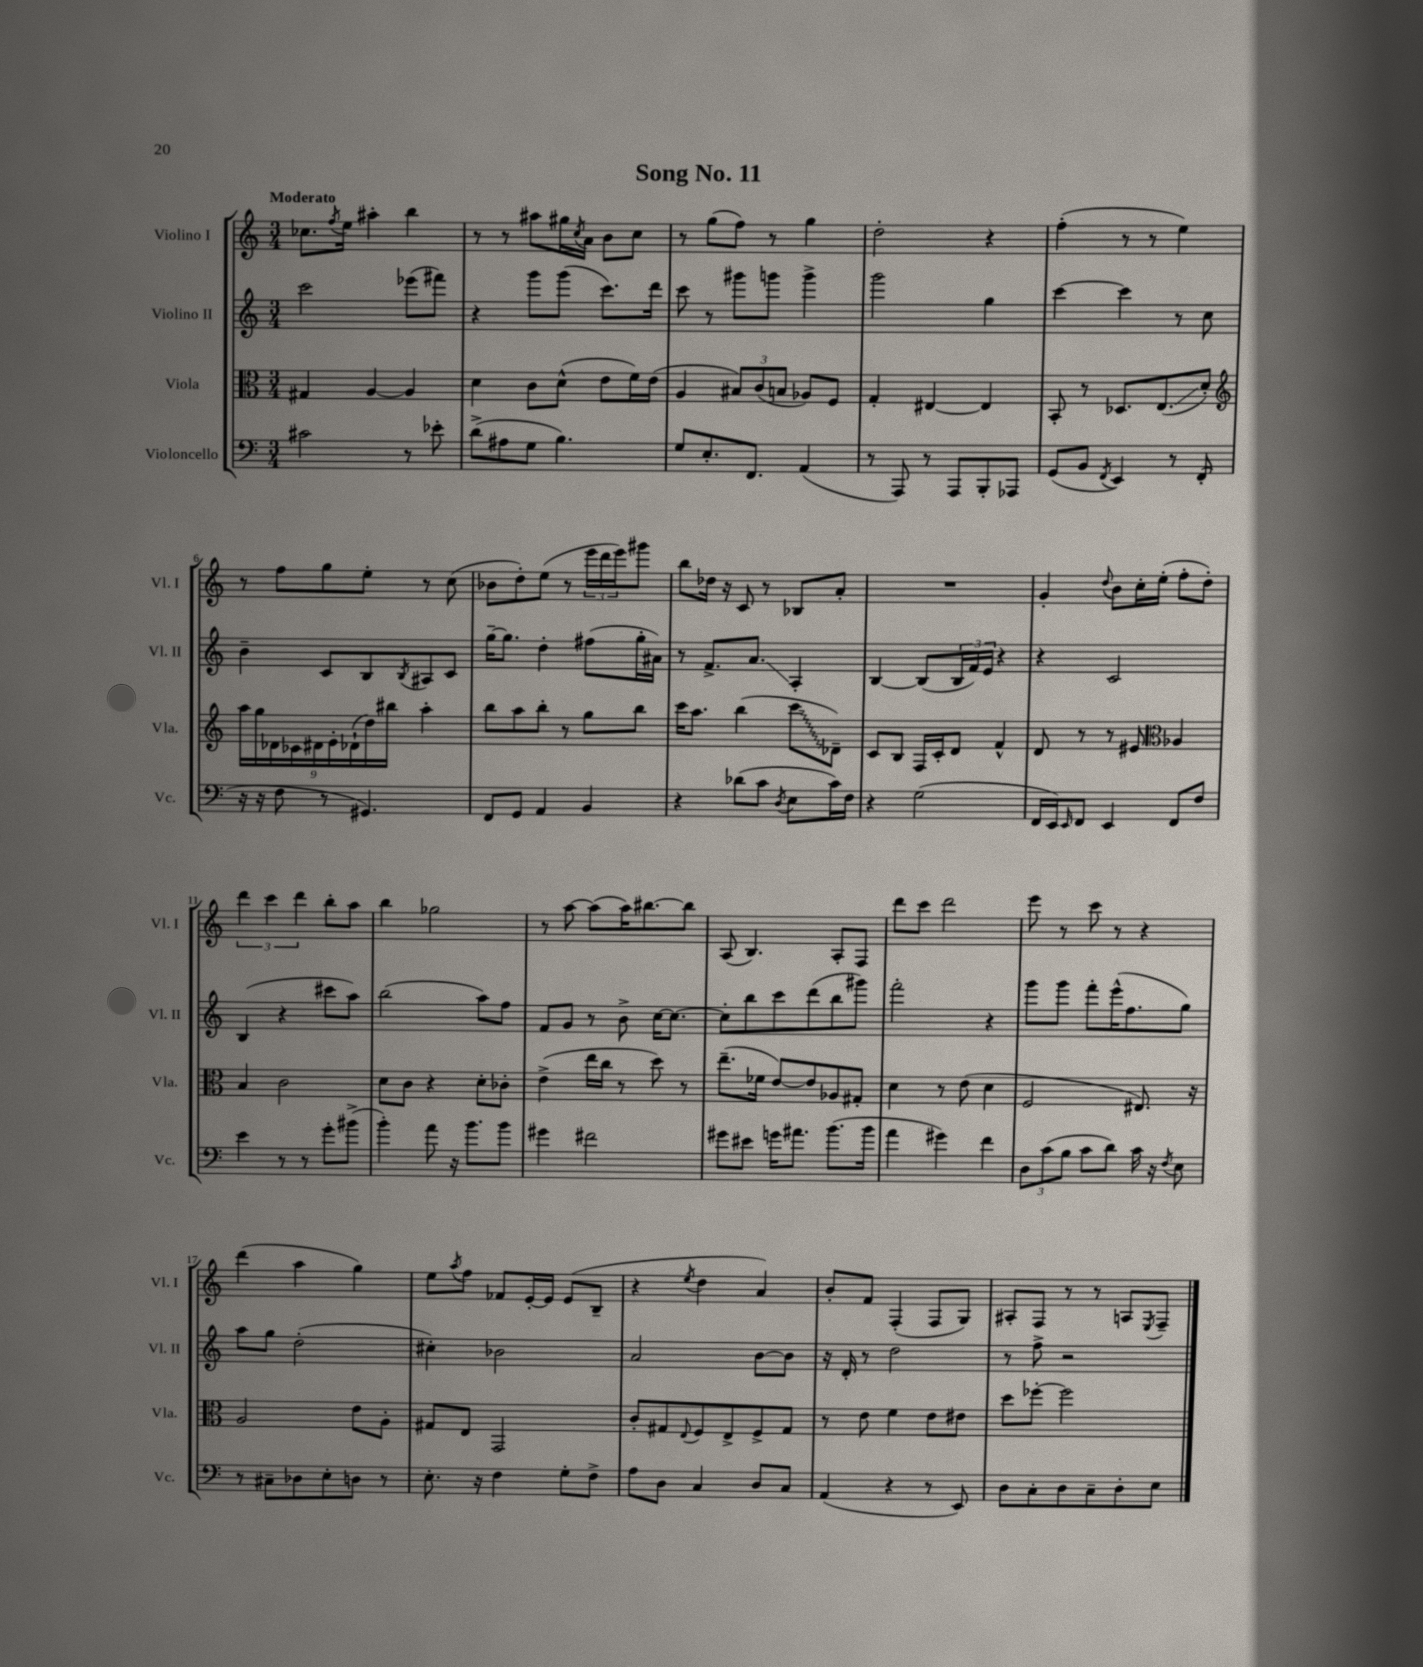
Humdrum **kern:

**kern	**kern	**kern	**kern
*staff4	*staff3	*staff2	*staff1
*clefF4	*clefC3	*clefG2	*clefG2
*k[]	*k[]	*k[]	*k[]
*M3/4	*M3/4	*M3/4	*M3/4
2c#	4G#	2ccc	8.cc-
.	.	.	8qff
.	.	.	16ee
.	[4A	.	4aa#'
8r	4A]	(8eee-	4bb
8e-'	.	8fff#)	.
=	=	=	=
(8d^	4d	4r	8r
8A#	.	.	8r
8G	8c	8ggg	8aa#
4.B)	(8d^^	(8ggg	16gg#
.	.	.	8qcc
.	.	.	16a
.	8e	8.ccc)	8b
.	16f)	.	8cc
.	(16e	16ddd	.
=	=	=	=
8G	4A	8ccc	8r
8.E'	.	8r	(8gg
.	12B#)	8ggg#	8ff)
8.FF	.	.	.
.	(12c	.	.
.	.	8ggg	8r
.	12B	.	.
(4AA	8A-)	4ggg^	4gg
.	8F	.	.
=	=	=	=
8r	4G'	2ggg	2dd'
8AAA)	.	.	.
8r	[4E#	.	.
8AAA	.	.	.
8BBB'	4E#]	4gg	4r
8AAA-	.	.	.
=	=	=	=
(8GG	8BB'	[4ccc	(4ff'
8BB	8r	.	.
8qFF	.	.	.
4EE)	8.D-	4ccc]	8r
.	.	.	8r
.	(8.E	.	.
8r	.	8r	4ee)
(8FF'	8d')	8cc	.
=	=	=	=
*	*clefG2	*	*
16r	18aa	4b~	8r
.	18gg	.	.
16r	.	.	.
.	18d-	.	.
8F	.	.	8ff
.	18c-	.	.
.	18d#	.	.
8r	.	8c	8gg
.	18e'	.	.
.	(18d-`	.	.
4.GG#)	.	8B	8ee'
.	18dd)	.	.
.	18bb#	.	.
.	.	8qB	.
.	4aa'	8A#	8r
.	.	8c	(8cc
=	=	=	=
8FF	8bb	[16gg~	8b-
.	.	8.gg]	.
8GG	8aa	.	8dd')
4AA	8bb'	4dd'	(8ee
.	8r	.	8r
4BB	8gg	(8ff#	24eee
.	.	.	24ddd
.	.	.	24eee)
.	8bb	16gg'	8ggg#
.	.	16a#)	.
=	=	=	=
4r	16ccc	8r	8bb
.	8.aa	.	.
.	.	8.f^	16dd-
.	.	.	16r
(8d-	(4bb	.	8c
.	.	8.a	.
8c	.	.	8r
8qD	.	.	.
8E	8ccc	4A'	8B-
16c)	8d-~)	.	8a'
16F	.	.	.
=	=	=	=
4r	8c	[4B	2.r
.	8B	.	.
(2G	16F	(8B]	.
.	16c'	.	.
.	8d	24B	.
.	.	24f)	.
.	.	24e	.
.	4f^^	4r	.
=	=	=	=
16FF	8d	4r	4g'
16EE)	.	.	.
16qqEE	.	.	.
8FF	8r	.	.
.	.	.	8qqdd
4EE	8r	2c	8b
.	8e#	.	16cc'
.	.	.	(16ee'
*	*clefC3	*	*
8FF	4A-	.	8ff'
8F	.	.	8dd')
=	=	=	=
4e	4B	(4B	6ddd
.	.	.	6ccc
8r	2c	4r	.
.	.	.	6ddd
8r	.	.	.
8g'	.	8ccc#	8bb'
(8b#^	.	8aa)	8aa
=	=	=	=
4b')	8d	(2bb	4bb
.	8c	.	.
8a	4r	.	2gg-
16r	.	.	.
8.b	.	.	.
.	8d'	8aa)	.
8b	8c-'	8ff	.
=	=	=	=
4g#	(4e^	8f	8r
.	.	8g	[8aa
2f#	16ee	8r	(8aa]
.	16cc	.	.
.	8r	8b^	16aa)
.	.	.	[8.bb#
.	8dd)	[16cc	.
.	.	8.cc_	.
.	8r	.	8bb#]
=	=	=	=
8g#	(8.ee~	8cc']	(8A
8e#	.	8bb	4.B)
.	16f-	.	.
16g	[8e)	8ccc	.
8.a#	.	.	.
.	8e]	(8ddd	.
(8.b	8A-	8bb	8A'
.	8G#'	8ggg#)	8F
16b	.	.	.
=	=	=	=
4a	4d	2fff'	8ddd
.	.	.	8ccc
4g#)	8r	.	2ddd
.	(8e	.	.
4f	4d	4r	.
=	=	=	=
12D	2F	8ggg	8eee
(12c	.	.	.
.	.	8ggg	8r
12B	.	.	.
8c	.	8fff'	8ccc
8d)	.	(16eee^^	8r
.	.	8.ff	.
16c	8.E#)	.	4r
16r	.	.	.
8qF	.	.	.
8E	.	8gg)	.
.	16r	.	.
=	=	=	=
8r	2A	8aa	(4ddd
8C#~	.	8gg	.
8D-	.	(2dd'	4aa
8E'	.	.	.
8D	8e	.	4gg)
8r	8A'	.	.
=	=	=	=
8.E'	8G#	4cc#')	8ee
.	.	.	8qaa
.	8E	.	8ff
16r	.	.	.
4F	2GG	2b-	8f-
.	.	.	[16e'
.	.	.	16e]
8G'	.	.	(8e
8F^	.	.	8B~
=	=	=	=
8A	8c'	2a	4r
8D	8G#	.	.
.	8qqE	.	8qee
4C	8F	.	4dd
.	8E^	.	.
8D	8F^	[8b	4a)
8C	8G#	8b]	.
=	=	=	=
(4AA	8r	16r	8b'
.	.	16d'	.
.	8e	8r	8f
4r	4f	2dd	(4F'
8r	8e	.	8F
8EE)	8e#	.	8G)
=	=	=	=
8D	8dd	8r	8A#'
8C'	[8ff-'	8ff^	8F
8D	2ff-]	2r	8r
8C~	.	.	8r
8D'	.	.	8A
.	.	.	8qE
8E	.	.	8F~
==	==	==	==
*-	*-	*-	*-
